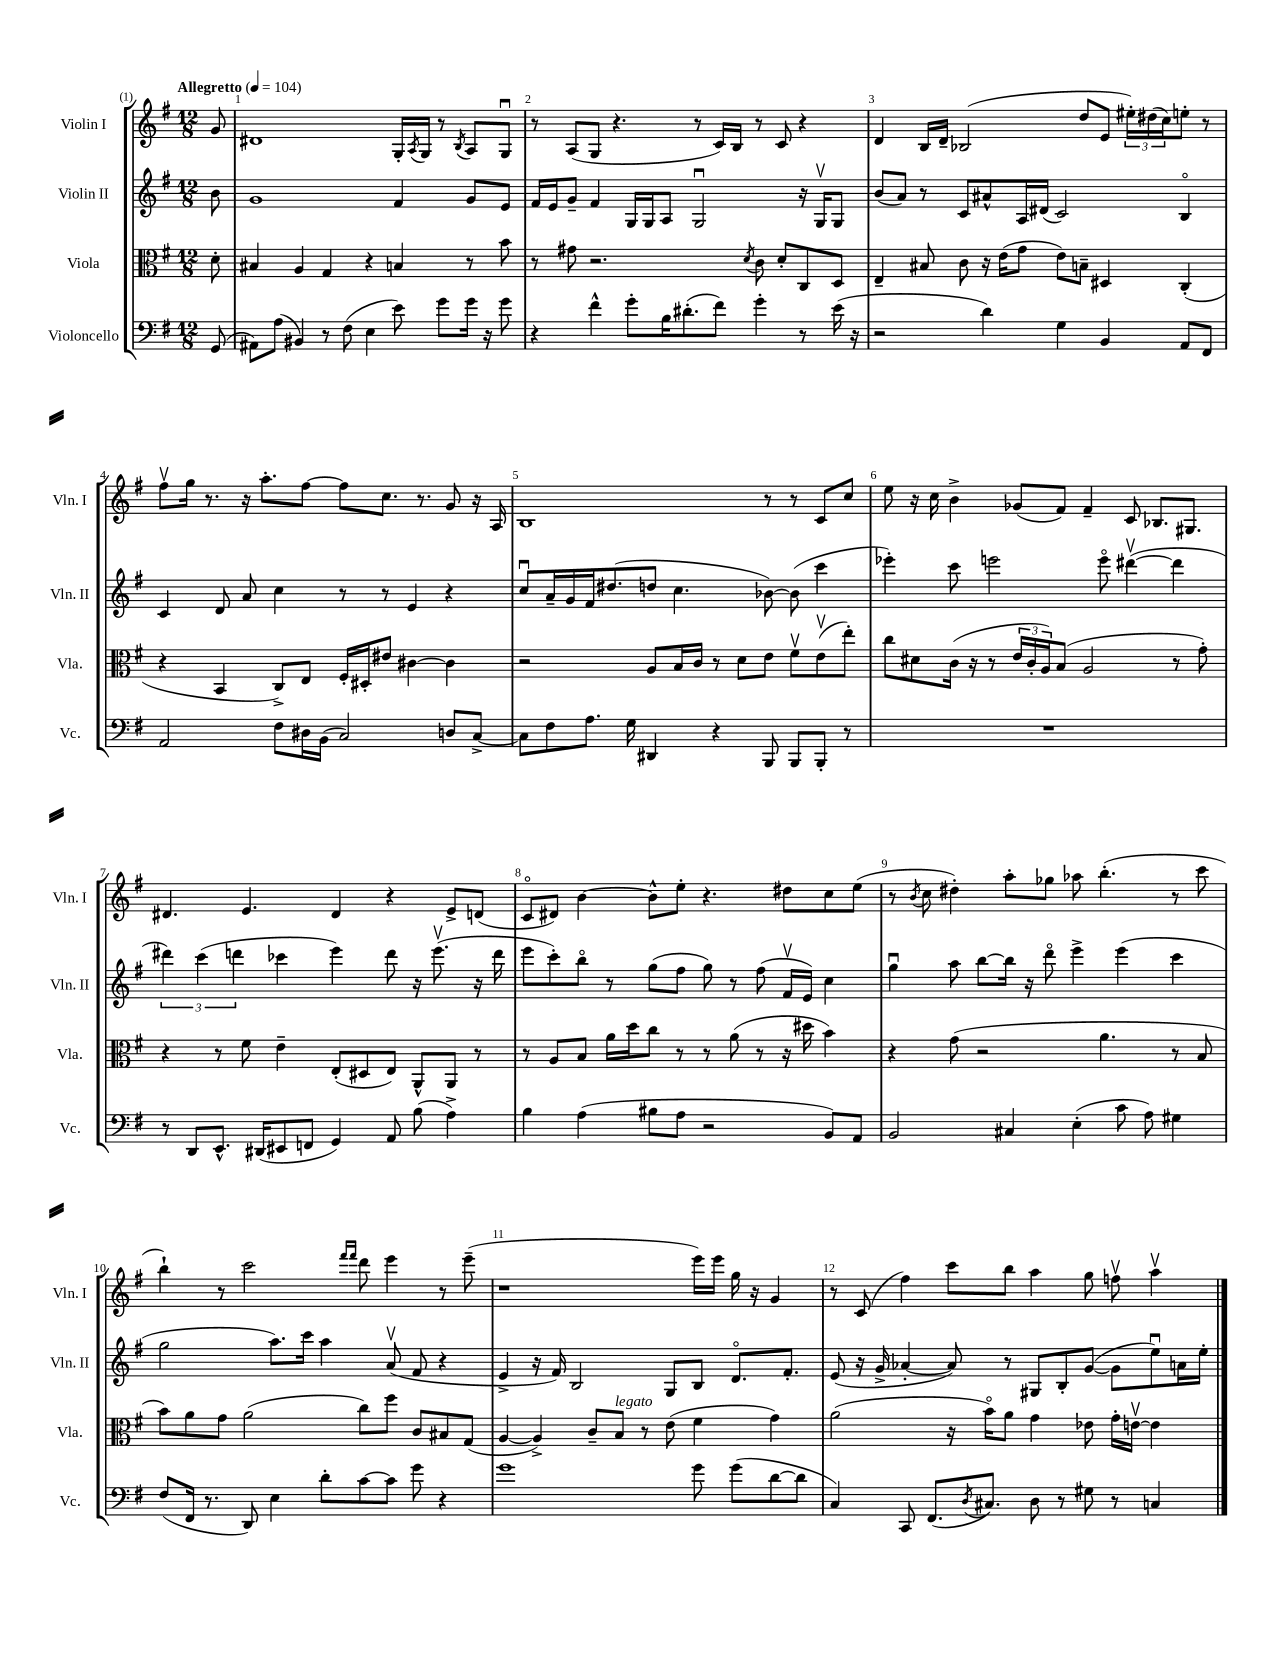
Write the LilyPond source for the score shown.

<<
\new StaffGroup <<
\new Staff = "s0" \with { instrumentName = "Violin I" shortInstrumentName = "Vln. I" } {
    \clef treble \key g \major \numericTimeSignature \time 12/8 \partial 8 \tempo "Allegretto" 4 = 104
    g'8 |
    dis'1 g16-. \acciaccatura { a8 } g16 r8 \acciaccatura { b8 } a8 g8\downbow |
    r8 a8( g8 r4. r8 c'16) b16 r8 c'8 r4 |
    d'4 b16 d'16-- bes2( d''8 e'8 \tuplet 3/2 { eis''16-.) dis''16( c''16) } e''8-. r8 |
    fis''8\upbow g''16 r8. r16 a''8.-. fis''8~ fis''8 c''8. r8. g'8 r16 a16 |
    b1 r8 r8 c'8 c''8 |
    e''8 r16 c''16 b'4-> ges'8( fis'8) fis'4-- c'8 bes8. gis8. |
    dis'4. e'4. dis'4 r4 e'8-> d'8( |
    c'8\flageolet dis'8) b'4~ b'8-^ e''8-. r4. dis''8 c''8 e''8( |
    r8 \acciaccatura { b'8 } c''8 dis''4-.) a''8-. ges''8 aes''8 b''4.-.( r8 c'''8 |
    b''4-!) r8 c'''2 \grace { fis'''16 fis'''16 } d'''8 e'''4 r8 e'''8--( |
    r1 e'''16) e'''16 g''16 r16 g'4 |
    r8 c'8( fis''4) c'''8 b''8 a''4 g''8 f''8\upbow a''4\upbow \bar "|." |
}
\new Staff = "s1" \with { instrumentName = "Violin II" shortInstrumentName = "Vln. II" } {
    \clef treble \key g \major \numericTimeSignature \time 12/8 \partial 8
    b'8 |
    g'1 fis'4 g'8 e'8 |
    fis'16 e'16 g'8-- fis'4 g16 g16 a8 g2\downbow r16 g16\upbow g8 |
    b'8( a'8) r8 c'8 ais'8-^ a16 dis'16( c'2) b4\flageolet |
    c'4 d'8 a'8 c''4 r8 r8 e'4 r4 |
    c''8\downbow a'16-- g'16 fis'16 dis''8.( d''8 c''4. bes'8~) bes'8( c'''4 |
    ees'''4-.) c'''8 e'''2 e'''8\flageolet dis'''4~\upbow( dis'''4 |
    \tuplet 3/2 { dis'''4) c'''4( d'''4 } ces'''4 e'''4) d'''8 r16 e'''8.\upbow( r16 d'''16 |
    e'''8 c'''8-.) b''8\flageolet r8 g''8( fis''8 g''8) r8 fis''8( fis'16\upbow e'16) c''4 |
    g''4\downbow a''8 b''8~ b''16 r16 d'''8\flageolet e'''4-> e'''4( c'''4 |
    g''2 a''8.) c'''16 a''4 a'8\upbow( fis'8 r4 |
    e'4-> r16 fis'16) b2 g8 b8 d'8.\flageolet fis'8.-. |
    e'8( r16 g'16-> aes'4~-. aes'8) r8 gis8 b8-. g'8~( g'8 e''8\downbow) a'16 e''16-. \bar "|." |
}
\new Staff = "s2" \with { instrumentName = "Viola" shortInstrumentName = "Vla." } {
    \clef alto \key g \major \numericTimeSignature \time 12/8 \partial 8
    d'8-. |
    bis4 a4 g4 r4 b4 r8 b'8 |
    r8 gis'8 r2. \acciaccatura { d'8 } c'8 d'8-. c8 d8 |
    e4-- bis8 c'8 r16 e'16( g'8 e'8) b8-- dis4 c4-.( |
    r4 b,4 c8->) e8 fis16-. dis16-. eis'8 cis'4~ cis'4 |
    r2 a8 b16 c'16 r8 d'8 e'8 fis'8\upbow e'8\upbow( e''8-.) |
    c''8 dis'8 c'16( r16 r8 \tuplet 3/2 { e'16 c'16-. a16) } b8( a2 r8 g'8-.) |
    r4 r8 fis'8 e'4-- e8-.( dis8 e8) a,8-^ a,8 r8 |
    r8 a8 b8 a'16 d''16 c''8 r8 r8 a'8( r8 r16 dis''16 b'4) |
    r4 g'8( r2 a'4. r8 b8 |
    b'8) a'8 g'8 a'2( c''8) fis''8 c'8 bis8 g8( |
    a4~ a4->) c'8-- b8^\markup { \italic "legato" } r8 e'8( fis'4 g'4) |
    a'2( r16 b'16\flageolet) a'8 g'4 ees'8 g'16-. e'16~\upbow e'4 \bar "|." |
}
\new Staff = "s3" \with { instrumentName = "Violoncello" shortInstrumentName = "Vc." } {
    \clef bass \key g \major \numericTimeSignature \time 12/8 \partial 8
    g,8( |
    ais,8) a8( bis,4) r8 fis8( e4 e'8) g'8 g'16 r16 g'8 |
    r4 fis'4-^ g'8-. b16 dis'8.-.( fis'8) g'4-. r8 e'16( r16 |
    r2 d'4) g4 b,4 a,8 fis,8 |
    a,2 fis8 dis16 b,16( c2) d8 c8~-> |
    c8 fis8 a8. g16 dis,4 r4 b,,8 b,,8 b,,8-. r8 |
    R1. |
    r8 d,8 e,8.-^ dis,16( eis,8 f,8 g,4) a,8 b8( a4->) |
    b4 a4( bis8 a8 r2 b,8) a,8 |
    b,2 cis4 e4-.( c'8 a8) gis4 |
    fis8( fis,16 r8. d,8) e4 d'8-. c'8~ c'8 g'8 r4 |
    g'1 g'8 g'8( d'8~ d'8 |
    c4) c,8 fis,8.( \acciaccatura { d8 } cis8.) d8 r8 gis8 r8 c4 \bar "|." |
}
>>
>>
\layout { \context { \Score \override BarNumber.break-visibility = ##(#f #t #t) barNumberVisibility = #all-bar-numbers-visible } }
